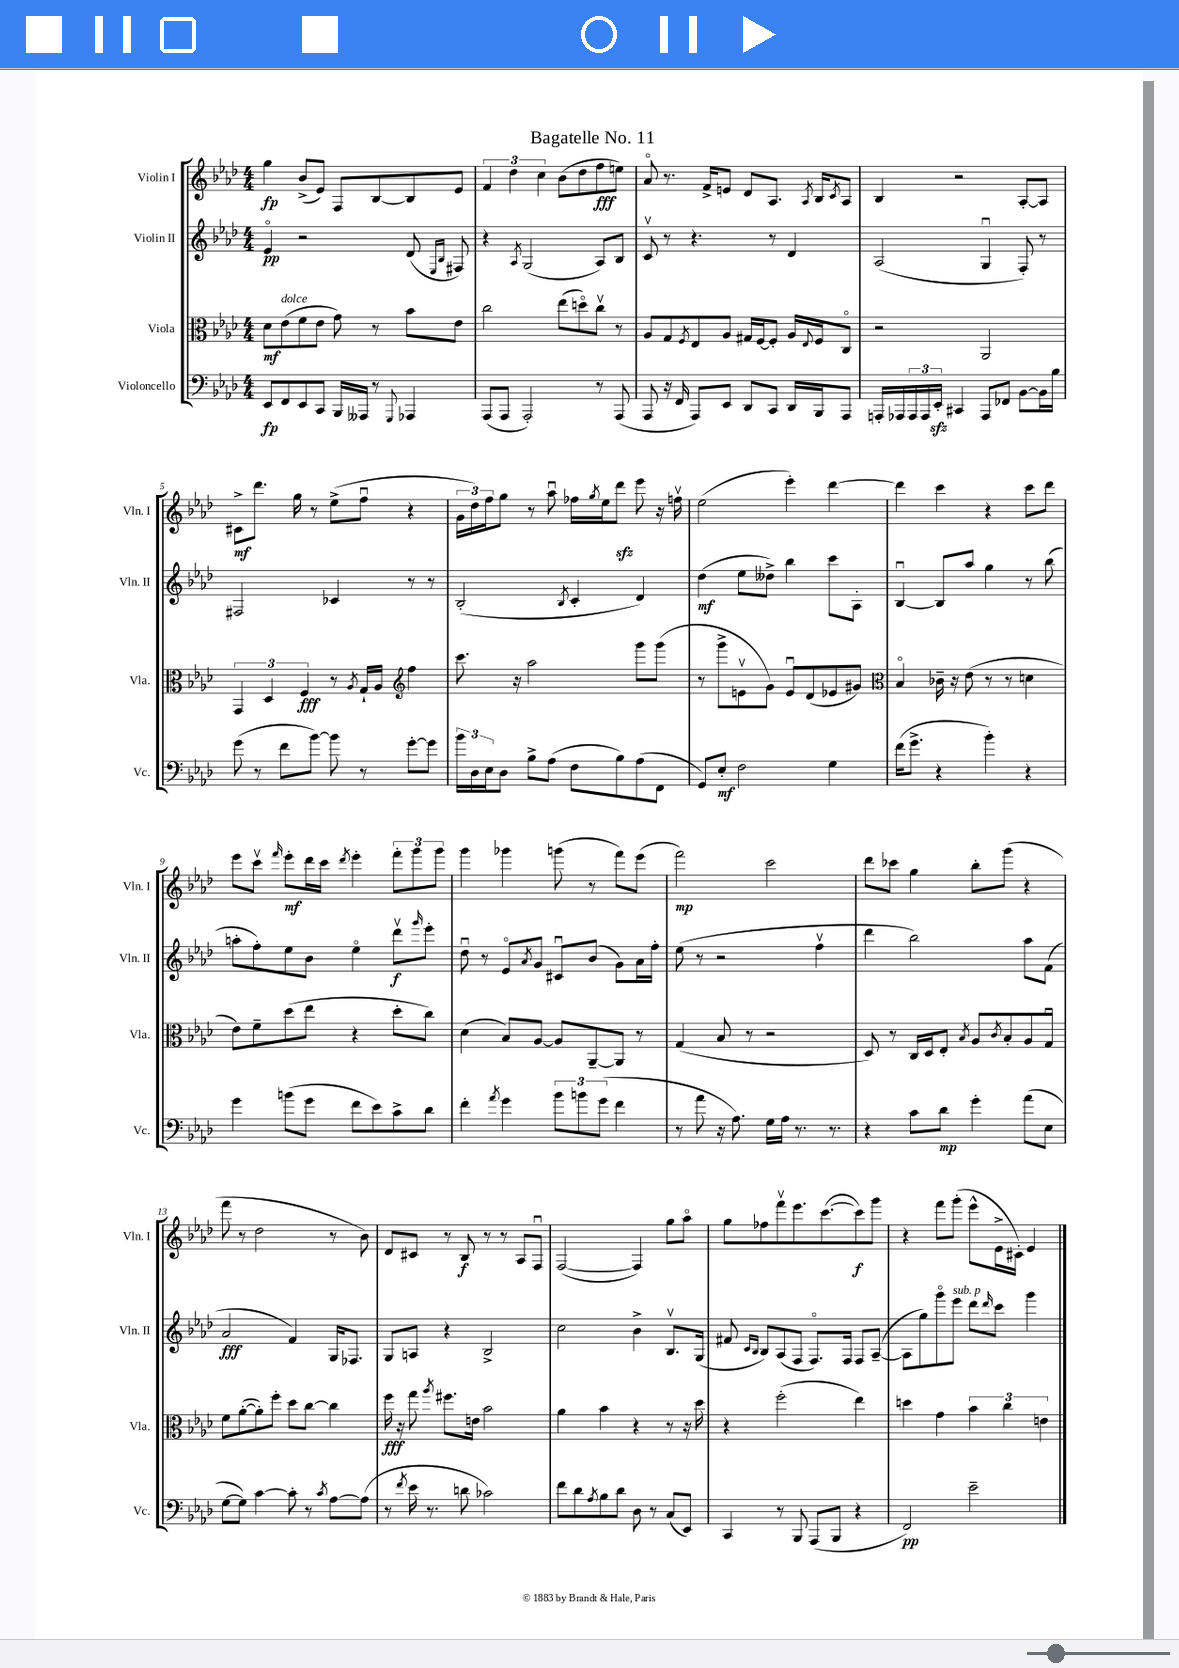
\header { title = "Bagatelle No. 11" }
<<
\new StaffGroup <<
\new Staff = "s0" \with { instrumentName = "Violin I" shortInstrumentName = "Vln. I" } {
    \clef treble \key aes \major \numericTimeSignature \time 4/4
    g''4\fp bes'8->( ees'8) f8 bes8~ bes8 ees'8 |
    \tuplet 3/2 { f'4 des''4 c''4 } bes'8( des''8 f''8\fff e''8) |
    aes'8\flageolet r8. f'16-> e'8 des'8 aes8. \acciaccatura { aes8 } bes16 \acciaccatura { c'8 } aes8 |
    bes4 r2 aes8~-. aes8 |
    cis'8->\mf des'''8. g''16 r8 ees''8->( f''8\downbow r4 |
    \tuplet 3/2 { g'16 des''16) f''16 } g''8 r8 aes''8\downbow fes''16 \acciaccatura { g''8 } ees''16 des'''8\sfz ees'''8 r16 f''16\upbow |
    ees''2( ees'''4-.) des'''4~ |
    des'''4 c'''4 r4 c'''8 des'''8 |
    ees'''8 c'''8\upbow \grace { f'''16 } ees'''8-.\mf des'''16 c'''16 \acciaccatura { des'''8 } ees'''4-. \tuplet 3/2 { f'''8-. g'''8 g'''8 } |
    g'''4 ges'''4 g'''8( r8 f'''8) ees'''8( |
    f'''2\mp) c'''2 |
    des'''8 ces'''8 g''4 bes''8-. g'''8( r4 |
    f'''8 r8 des''2 r8 bes'8) |
    des'8 cis'8 r8 bes8\f r8 r8 aes8 f8\downbow |
    f2~( f4) g''8 aes''8\flageolet |
    g''8 fes''8 f'''8\upbow ees'''8. c'''8.~( c'''8\f) g'''8 |
    r4 f'''8 g'''8-.( ees'''8-^ ees'16-> cis'16-.) ees'4 \bar "|." |
}
\new Staff = "s1" \with { instrumentName = "Violin II" shortInstrumentName = "Vln. II" } {
    \clef treble \key aes \major \numericTimeSignature \time 4/4
    ees'4\flageolet\pp r2 des'8( \grace { ees16 bes16 } fis8) |
    r4 \acciaccatura { aes8 } g2( aes8) bes8 |
    c'8\upbow r8 r4. r8 des'4 |
    aes2( g4\downbow f8-.) r8 |
    fis2 ces'4 r8 r8 |
    bes2-.( \acciaccatura { bes8 } c'4-. des'4) |
    des''4\mf( ees''8 deses''8->) bes''4 c'''8 aes8-. |
    bes4~\downbow bes8 aes''8 g''4 r8 bes''8( |
    a''8-. f''8-.) ees''8 bes'8 ees''4\flageolet des'''8\upbow\f \grace { g'''16 } ees'''8-. |
    des''8\downbow r8 ees'8\flageolet \acciaccatura { aes'8 } g'8 cis'8\downbow bes'8( g'8) aes'16 f''16-. |
    ees''8( r8 r2 f''4\upbow |
    des'''4 bes''2) aes''8 f'8( |
    aes'2\fff f'4) g16 fes8. |
    g8 a8 r4 bes2-> |
    c''2 bes'4-> bes8.\upbow g16( |
    fis'8 \grace { c'16 bes16 } bes8) aes8( f8 f8.\flageolet) f16 f8 aes8~--( |
    aes8 g''8) g'''8\flageolet ees'''8^\markup { \italic "sub. p" } des'''8 \grace { des'''16 } c'''8 g'''4 \bar "|." |
}
\new Staff = "s2" \with { instrumentName = "Viola" shortInstrumentName = "Vla." } {
    \clef alto \key aes \major \numericTimeSignature \time 4/4
    des'8\mf ees'8^\markup { \italic "dolce" }( f'8 ees'8 g'8) r8 bes'8 ees'8 |
    c''2 ees''8( d''8\flageolet) c''8\upbow r8 |
    aes8 g8 \acciaccatura { f8 } ees8 aes8 gis16 f16~ f8-. aes16 \appoggiatura { ees8 } f16 c8\flageolet |
    r2 aes,2 |
    \tuplet 3/2 { g,4 des4 f4\fff } r8 \acciaccatura { aes8 } g16-! aes16 \clef treble f''4 |
    c'''8. r16 aes''2 g'''8 g'''8( |
    r8 g'''8-> e'8\upbow g'8) e'8\downbow des'8( ees'8 gis'8) |
    \clef alto bes4\flageolet ces'16-- r16 ees'8( r8 r8 d'4 |
    ees'8) f'8-- des''8( ees''8 r4 des''8-. c''8) |
    des'4( bes8) aes8~ aes8 aes,8~-- aes,8 r8 |
    g4( bes8 r8 r2 |
    des8) r8 c16 des16 ees8-. \acciaccatura { bes8 } aes8 \acciaccatura { c'8 } bes8-. aes8 g8\downbow |
    f'8 aes'8~-.( aes'8-.) f''8-. des''8 c''8~ c''4 |
    f''16\fff r16 g''8 \acciaccatura { aes''8 } fis''8. e'16 bes'2 |
    aes'4 bes'4 r4 r8 r16 des''16 |
    r4 f''2-.( ees''4) |
    d''4 g'4 \tuplet 3/2 { bes'4 c''4 e'4 } \bar "|." |
}
\new Staff = "s3" \with { instrumentName = "Violoncello" shortInstrumentName = "Vc." } {
    \clef bass \key aes \major \numericTimeSignature \time 4/4
    ees,8\fp f,8 ees,8 c,8 bes,,16 aeses,,16 r8 \appoggiatura { g,,8 } aes,,4 |
    aes,,8( aes,,8 aes,,2-.) r8 aes,,8( |
    aes,,8 r16 f,16 aes,,8) ees,8 des,8 c,8 des,16 bes,,16 aes,,8 |
    a,,16-. aes,,16 \tuplet 3/2 { aes,,16 aes,,16 ees,16-.\sfz } cis,4 aes,,8 fes,8 bes,8~ bes,16 bes16 |
    g'8( r8 f'8 bes'8~) bes'8 r8 g'8~-. g'8 |
    \tuplet 3/2 { bes'16 des16 ees16 } des8 bes8-> aes8( f8 bes8) aes8( f,8 |
    g,8) ees8-.\mf f2 g4 |
    f'16( g'8.-> r4 bes'4-.) r4 |
    g'4 b'8( g'8 f'8 ees'8) c'8-> des'8 |
    f'4-. \acciaccatura { aes'8 } g'4 \tuplet 3/2 { bes'8 b'8 g'8( } f'4 |
    r8 aes'8 r16 aes8.) g16 aes16 r8. r8. |
    r4 c'8 des'8\mp g'4-. aes'8( ees8 |
    g8~ g8) c'4~ c'8-. r8 \acciaccatura { c'8 } aes8~ aes8( |
    r8 \acciaccatura { f'8 } ees'16 r8. d'8 ces'2) |
    f'8 des'8 \acciaccatura { aes8 } bes8 des'8 des8 r8 c8( ees,8) |
    c,4 r8 bes,,8 aes,,8( bes,,8 r4 |
    f,2\pp) ees'2-- \bar "|." |
}
>>
>>
